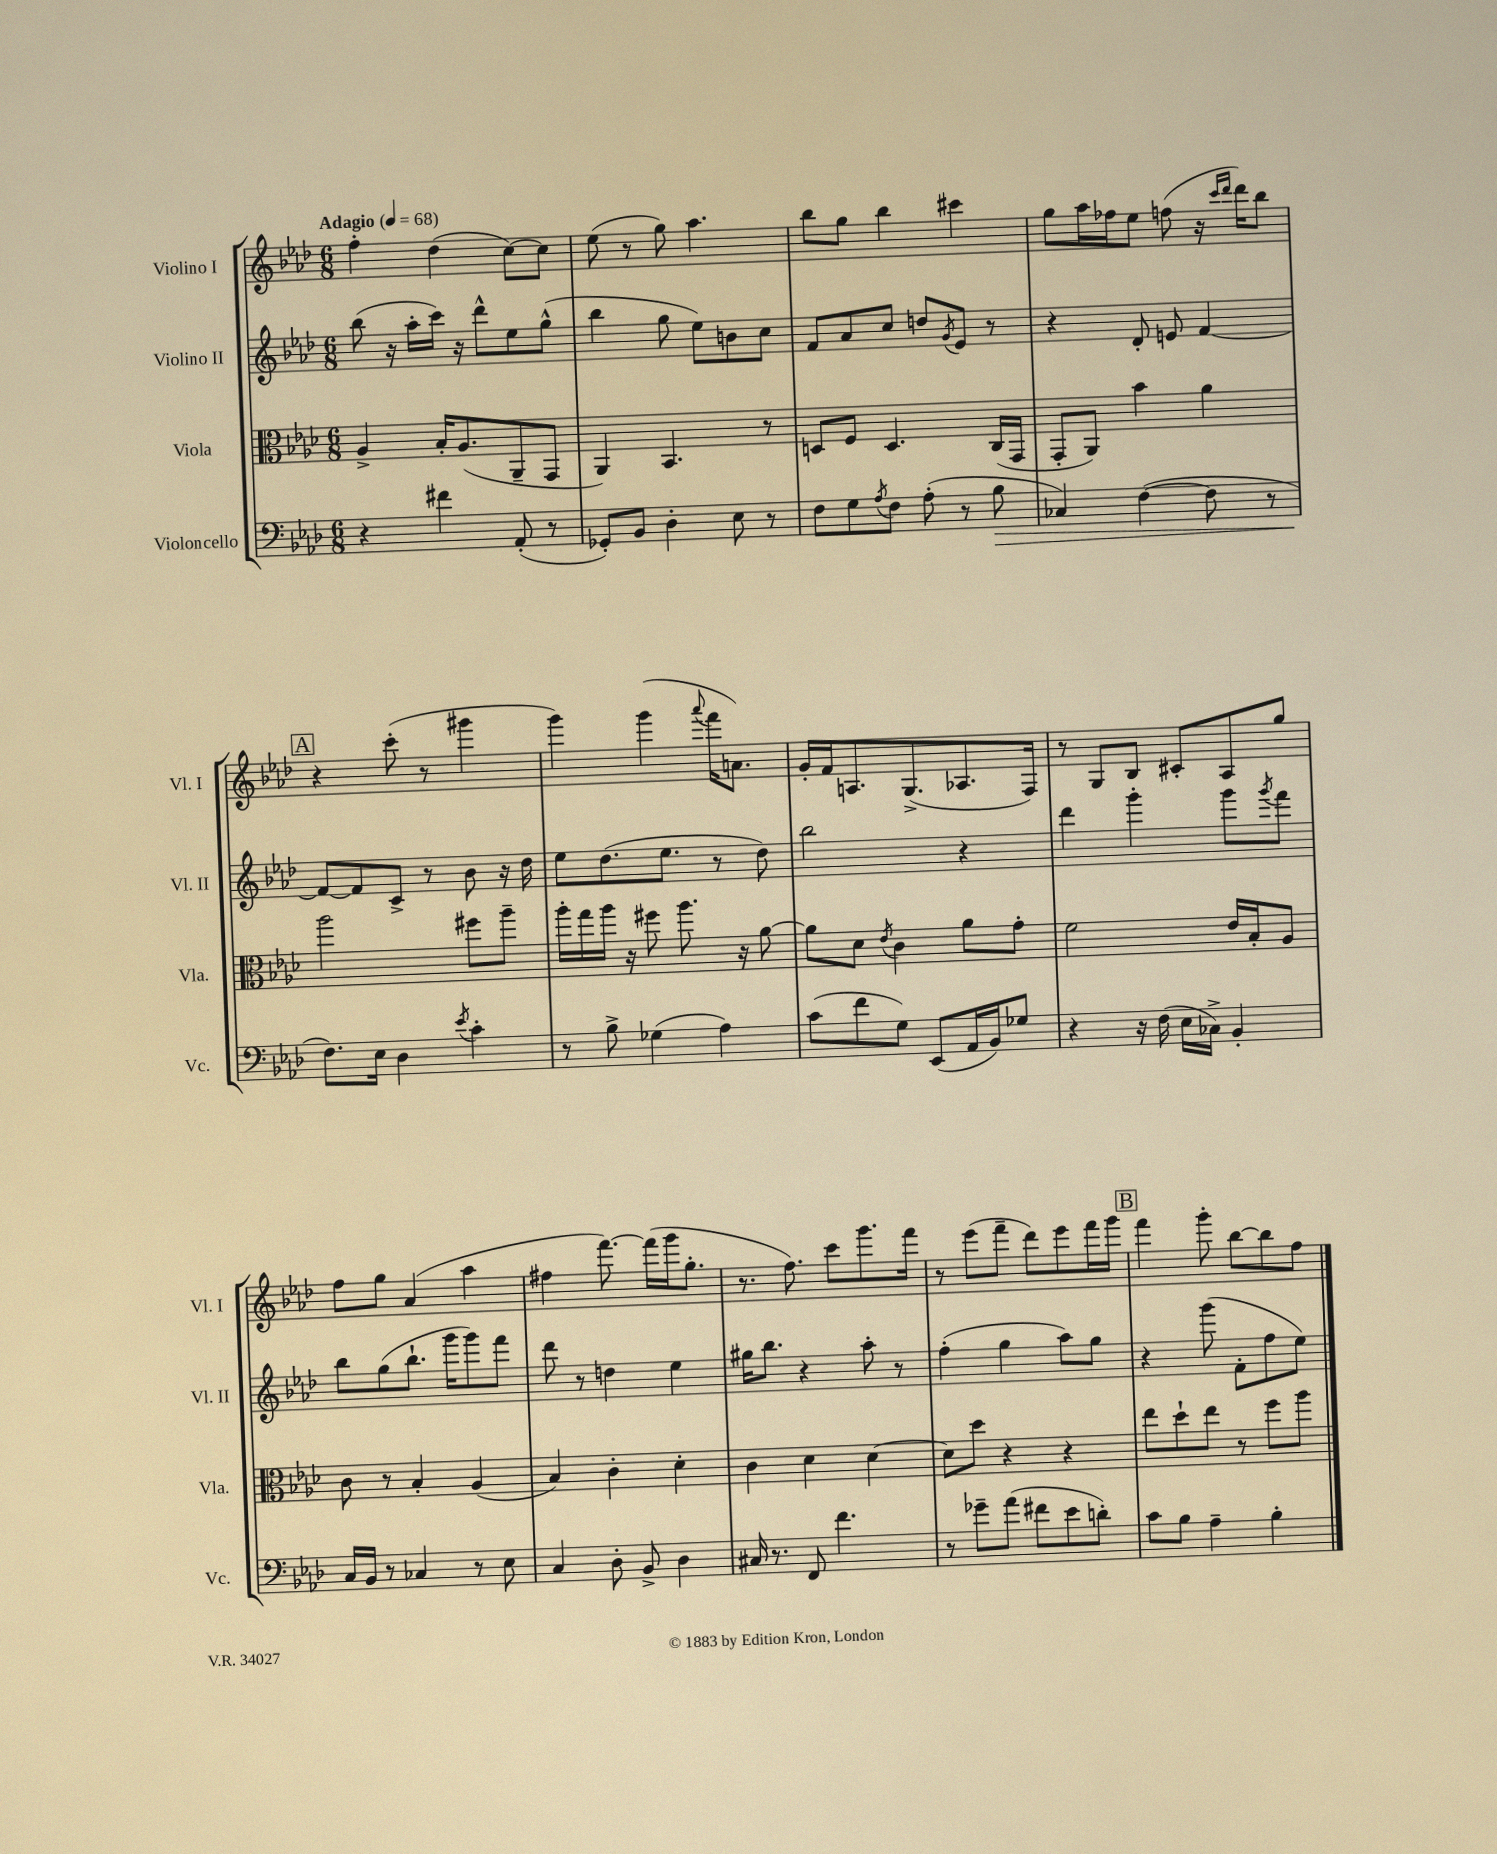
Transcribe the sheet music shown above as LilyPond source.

<<
\new StaffGroup <<
\new Staff = "s0" \with { instrumentName = "Violino I" shortInstrumentName = "Vl. I" } {
    \clef treble \key aes \major \numericTimeSignature \time 6/8 \tempo "Adagio" 4 = 68
    f''4-. des''4( c''8~) c''8 |
    ees''8( r8 g''8) aes''4. |
    bes''8 g''8 bes''4 cis'''4 |
    g''8 aes''16 fes''16 ees''8 f''8( r16 \grace { c'''16 des'''16 } des'''16) bes''8 |
    \mark \markup { \box "A" } r4 c'''8-.( r8 gis'''4 |
    g'''4) g'''4( \appoggiatura { aes'''8 } f'''16 a'8.) |
    g'16-. f'16 a8. g8.->( aes8. f16) |
    r8 g8 bes8 cis'8-. aes8 g''8 |
    f''8 g''8 aes'4( aes''4 |
    fis''4 f'''8.~) f'''16( g'''16 g''8.-. |
    r8. f''8.) c'''8 g'''8. f'''16 |
    r8 ees'''8( f'''8-- des'''8) ees'''8 f'''16 g'''16 |
    \mark \markup { \box "B" } f'''4 g'''8-. bes''8~ bes''8 f''8 \bar "|." |
}
\new Staff = "s1" \with { instrumentName = "Violino II" shortInstrumentName = "Vl. II" } {
    \clef treble \key aes \major \numericTimeSignature \time 6/8
    bes''8( r16 aes''16-. c'''16) r16 des'''8-^ ees''8 g''8-^( |
    bes''4 g''8 ees''8) b'8 c''8 |
    f'8 aes'8 c''8 d''8 \acciaccatura { g'8 } ees'8 r8 |
    r4 des'8-. e'8 f'4~ |
    \mark \markup { \box "A" } f'8~ f'8 c'8-> r8 bes'8 r16 des''16 |
    ees''8 des''8.( ees''8. r8 des''8) |
    bes''2 r4 |
    des'''4 g'''4-. g'''8 \acciaccatura { g'''8 } f'''8 |
    bes''8 g''8( bes''8.-! g'''16 g'''8) f'''8 |
    des'''8 r8 d''4 ees''4 |
    gis''16 bes''8. r4 aes''8-. r8 |
    f''4-.( g''4 aes''8) g''8 |
    \mark \markup { \box "B" } r4 g'''8( f'8-. f''8 ees''8) \bar "|." |
}
\new Staff = "s2" \with { instrumentName = "Viola" shortInstrumentName = "Vla." } {
    \clef alto \key aes \major \numericTimeSignature \time 6/8
    aes4-> bes16-. aes8.( aes,8-- g,8 |
    aes,4) bes,4. r8 |
    d8 f8 d4. c16( g,16 |
    g,8-. aes,8) bes'4 aes'4 |
    \mark \markup { \box "A" } aes''2 fis''8 aes''8-- |
    aes''16-. g''16 aes''16 r16 fis''8 aes''8. r16 aes'8~ |
    aes'8 des'8 \acciaccatura { ees'8 } c'4 aes'8 g'8-. |
    f'2 ees'16 bes16-. aes8 |
    c'8 r8 bes4-. aes4( |
    bes4) c'4-. des'4-. |
    c'4 des'4 des'4~ |
    des'8 des''8 r4 r4 |
    \mark \markup { \box "B" } ees''8 des''8-! ees''8 r8 f''8 aes''8 \bar "|." |
}
\new Staff = "s3" \with { instrumentName = "Violoncello" shortInstrumentName = "Vc." } {
    \clef bass \key aes \major \numericTimeSignature \time 6/8
    r4 fis'4 aes,8-.( r8 |
    ges,8-.) bes,8 des4-. ees8 r8 |
    f8 g8 \acciaccatura { aes8 } f8 aes8-.( r8 bes8\> |
    ces4) f4~( f8 r8 |
    \mark \markup { \box "A" } f8.\!) ees16 des4 \acciaccatura { ees'8 } c'4-. |
    r8 bes8-> ges4( aes4) |
    c'8( f'8 g8) ees,8( aes,16 bes,16) ges8 |
    r4 r16 f16( ees16 ces16->) bes,4-. |
    c16 bes,16 r8 ces4 r8 ees8 |
    c4 des8-. bes,8-> des4 |
    cis16 r8. f,8 f'4. |
    r8 ges'8-- aes'8( fis'8 ees'8 d'8-.) |
    \mark \markup { \box "B" } c'8 bes8 aes4-- bes4-. \bar "|." |
}
>>
>>
\layout { \context { \Score \remove "Bar_number_engraver" } }
